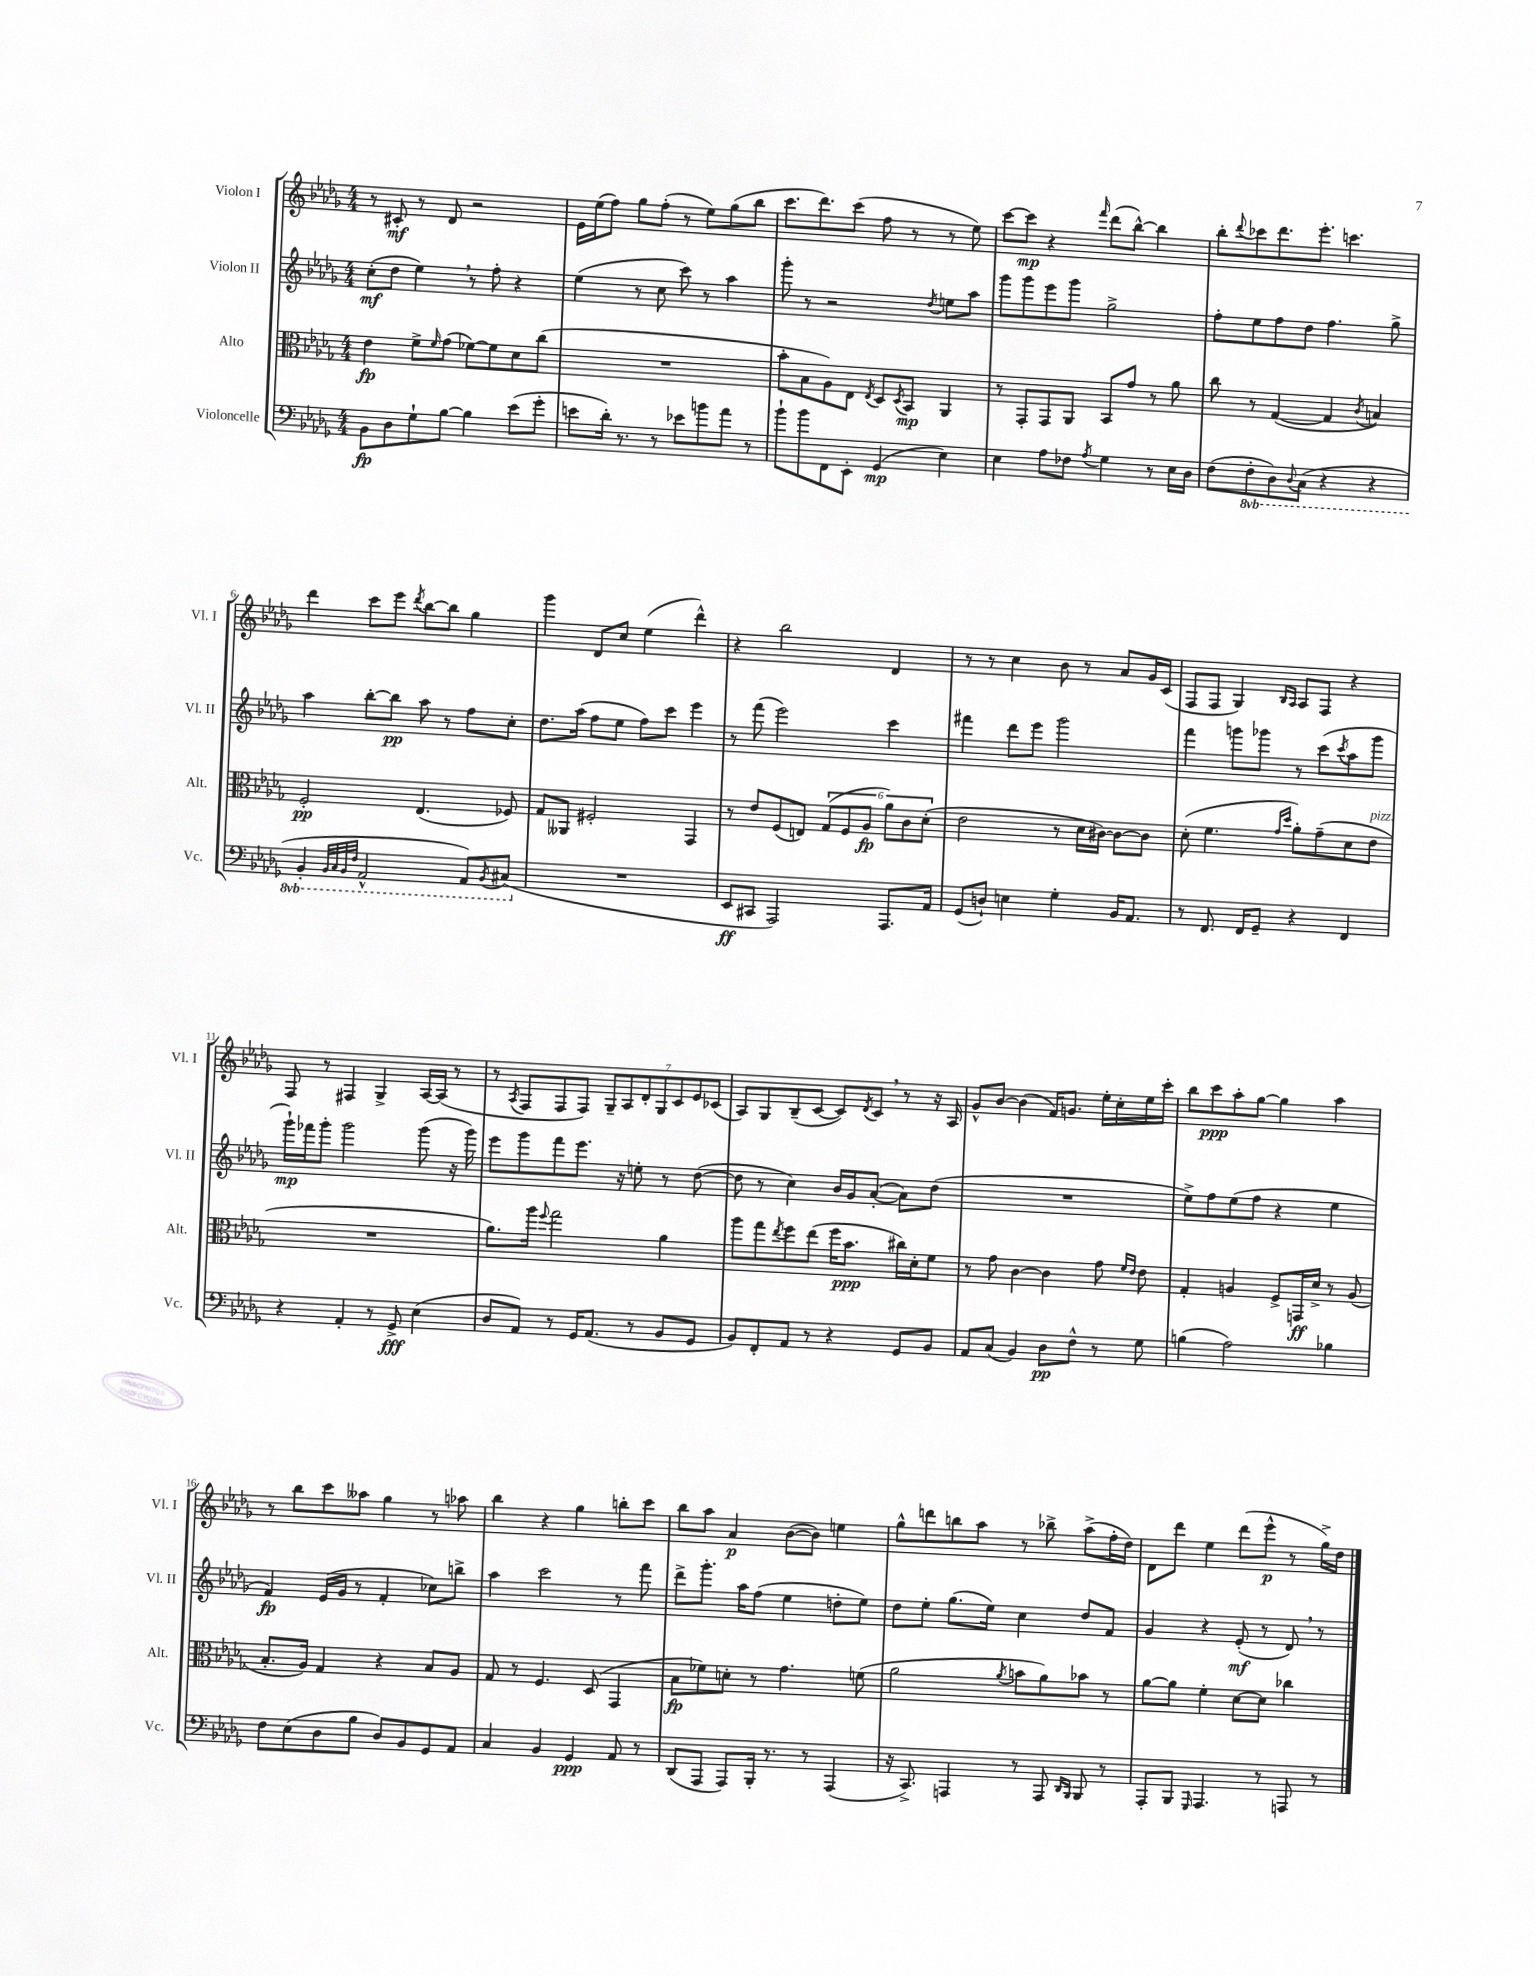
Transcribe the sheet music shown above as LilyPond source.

<<
\new StaffGroup <<
\new Staff = "s0" \with { instrumentName = "Violon I" shortInstrumentName = "Vl. I" } {
    \clef treble \key des \major \numericTimeSignature \time 4/4
    r8 cis'8-.\mf r8 des'8 r2 |
    ees'16 ees''16( f''8) ges''8 f''8-.( r8 ees''8) ges''8( bes''8 |
    c'''8. des'''8.) c'''8( f''8 r8 r8 ees''8) |
    c'''8~ c'''8\mp r4 \grace { f'''16 } des'''8( bes''8~-^) bes''4 |
    bes''8-. \appoggiatura { des'''8 } ces'''8 des'''8. ees'''8.-. c'''4. |
    des'''4 c'''8 ees'''8 \acciaccatura { des'''8 } bes''8~ bes''8 ges''4 |
    ges'''4 des'8 c''8 ees''4( des'''4-^) |
    r4 bes''2 des'4 |
    r8 r8 c''4 bes'8 r8 aes'8 ges'16 c'16( |
    f8 f8 ges4) \grace { bes16 aes16 } aes8 f8 r4 |
    f8 r8 fis4 ges4-> aes16~ aes16( r8 |
    r8 \acciaccatura { aes8 } f8 f8 f8) \tuplet 7/4 { ges8-- aes8 des'8-. ges8 c'8 ees'8 ces'8( } |
    aes8) ges8 bes8--( c'8~ c'8) \acciaccatura { des'8 } c'8 \breathe r8 r16 aes16 |
    ges'8-^ bes'8~ bes'4( f'16) g'8. ees''16-. c''16-. ees''16 c'''16-. |
    bes''8 c'''8\ppp aes''8-. ges''8~ ges''4 aes''4 |
    r8 bes''8 c'''8 aeses''8 ges''4 r8 aes''8 |
    bes''4 r4 ges''4 b''8-. c'''8 |
    bes''8 aes''8 aes'4\p bes'8~( bes'8) e''4 |
    ges''8-^ d'''8 b''8 aes''8 r8 bes''8-> aes''8->( f''16-. des''16) |
    des'8 des'''8 ees''4 des'''8( ees'''8-^\p r8 ges''16->) des''16 \bar "|." |
}
\new Staff = "s1" \with { instrumentName = "Violon II" shortInstrumentName = "Vl. II" } {
    \clef treble \key des \major \numericTimeSignature \time 4/4
    c''8-.\mf( des''8 ees''4) \breathe r8 f''8-. r4 |
    ees''4( r8 c''8 c'''8) r8 aes''4 |
    ges'''8-. r8 r2 \acciaccatura { des''8 } e''8 aes''8 |
    ges'''8 ges'''8 ees'''8 ges'''8 ges''2-> |
    f''8-. ees''8 f''8 des''8 f''4. ges''8-> |
    aes''4 bes''8~-. bes''8\pp aes''8 r8 f''8 c''8-. |
    des''8. aes''16( f''8 ees''8 f''8) c'''8 ees'''4 |
    r8 f'''8( ees'''2) c'''4 |
    fis'''4 des'''8 ees'''8 ges'''2 |
    f'''4 g'''8 ges'''8 r8 c'''8( \acciaccatura { c'''8 } aes''8 ges'''8 |
    ges'''16-!\mp) fes'''16 ges'''8-. ges'''2 ges'''8( r16 ges'''16) |
    ees'''8 ges'''8 f'''8 ees'''8. r16 e''8-. r8 des''8~( |
    des''8 r8 c''4) bes'16 ges'16 aes'8~-.( aes'8) des''8( |
    R1 |
    ees''8->) f''8 ees''8( f''8 r4 ees''4 |
    f'4\fp) ees'16( ges'16 r8 f'4-. ces''8) b''8-> |
    aes''4 c'''2 r8 f'''8 |
    des'''8-> ges'''8.-. aes''16 f''8( ees''4 d''8-. ees''8) |
    des''8 ees''8-. ges''8.( ees''16) c''4 des''8 f'8 |
    ges'4 r4 ees'8-.\mf( r8 des'8) \breathe r8 \bar "|." |
}
\new Staff = "s2" \with { instrumentName = "Alto" shortInstrumentName = "Alt." } {
    \clef alto \key des \major \numericTimeSignature \time 4/4
    ees'4\fp f'8-> \grace { f'16 } ges'8( fes'8~) fes'8 des'8 c''8( |
    R1 |
    bes'8-. bes8 aes8) ees8 \acciaccatura { ees8 } des8 \acciaccatura { des8 } bes,8\mp aes,4 |
    r8 ges,8-. ges,8 aes,8 bes,8 ges'8 r8 aes'8 |
    c''8 r8 ges4~( ges4 \acciaccatura { c'8 } b4) |
    f2-.\pp ees4.( fes8) |
    ges8 aeses,8 fis2-. ges,4 |
    r8 ees'8 f8( e8) \tuplet 6/4 { ges8( f8 aes8\fp aes'8) c'8 des'8-.( } |
    ees'2 r8 des'16 cis'16~) cis'8~ cis'8 |
    des'8-.( f'4. \grace { ges'16 des''16 } aes'8-.) ges'8--( des'8 ees'8^\markup { \italic "pizz." } |
    R1 |
    aes'8.) aes''16 \appoggiatura { f''8 } ges''2 aes'4 |
    aes''8 ges''8 \acciaccatura { ees''8 } f''8 ees''8( f''16 bes'8.\ppp cis''16) des'16-. f'8 |
    r8 ges'8 c'4~ c'4 ges'8 \grace { f'16 ees'16 } ees'8 |
    ges4-. a4 f8-> g,16\ff des'16-> r8 a8( |
    bes8.-. aes16) ges4 r4 bes8 aes8 |
    ges8 r8 f4. des8( ges,4 |
    bes8\fp fes'8) d'8-. r8 ges'4. f'8( |
    aes'2 \acciaccatura { aes'8 } b'8 aes'8) bes'8 r8 |
    aes'8~ aes'8 f'4-. des'8~ des'8 ces''4 \bar "|." |
}
\new Staff = "s3" \with { instrumentName = "Violoncelle" shortInstrumentName = "Vc." } {
    \clef bass \key des \major \numericTimeSignature \time 4/4 \set Staff.ottavationMarkups = #ottavation-simple-ordinals
    bes,8\fp des8 ges8-! bes8~ bes4 ees'8( ges'8-. |
    e'8 des'16-.) r8. r8 ees'8 b'8 aes'8 r8 |
    bes'8-! bes'8 f,8 ees,8-. ges,4\mp( ees4) |
    ees4 aes8 fes8 \acciaccatura { aes8 } ges4 r8 ees16 des16 |
    f8( \ottava #-1 f,8-. des,8) \appoggiatura { des,8 } c,8( r4 r4 |
    bes,,4-. \grace { bes,,32 c,32 bes,,32 f,32 } aes,,2-^ aes,,8) \acciaccatura { bes,,8 } cis,8( \ottava #0 |
    R1 |
    ees,8\ff cis,8 aes,,2) aes,,8. aes,16 |
    ges,8( d8-!) e4 ges4-. bes,16 aes,8. |
    r8 f,8. f,16 ges,8-- r4 f,4 |
    r4 aes,4-. r8 ges,8->\fff ees4( |
    des8 aes,8) r8 ges,16 aes,8.( r8 bes,8 ges,8 |
    bes,8) f,8-. aes,8 r8 r4 ges,8 bes,8 |
    aes,8 c8( bes,4) des8\pp f8-^ r8 ges8 |
    b4( aes2) bes4 |
    f8 ees8( des8 bes8 des8) bes,8 ges,8 aes,8 |
    c4 bes,4 ges,4\ppp aes,8 r8 |
    des,8( aes,,8 aes,,8) bes,,16-. r8. r8 aes,,4( |
    r16 c,8.->) a,,4 r8 a,,8 \grace { des,16 bes,,16 } bes,,8 r8 |
    aes,,8-. bes,,8 \grace { ges,,16 } aes,,4. r8 a,,8 r8 \bar "|." |
}
>>
>>
